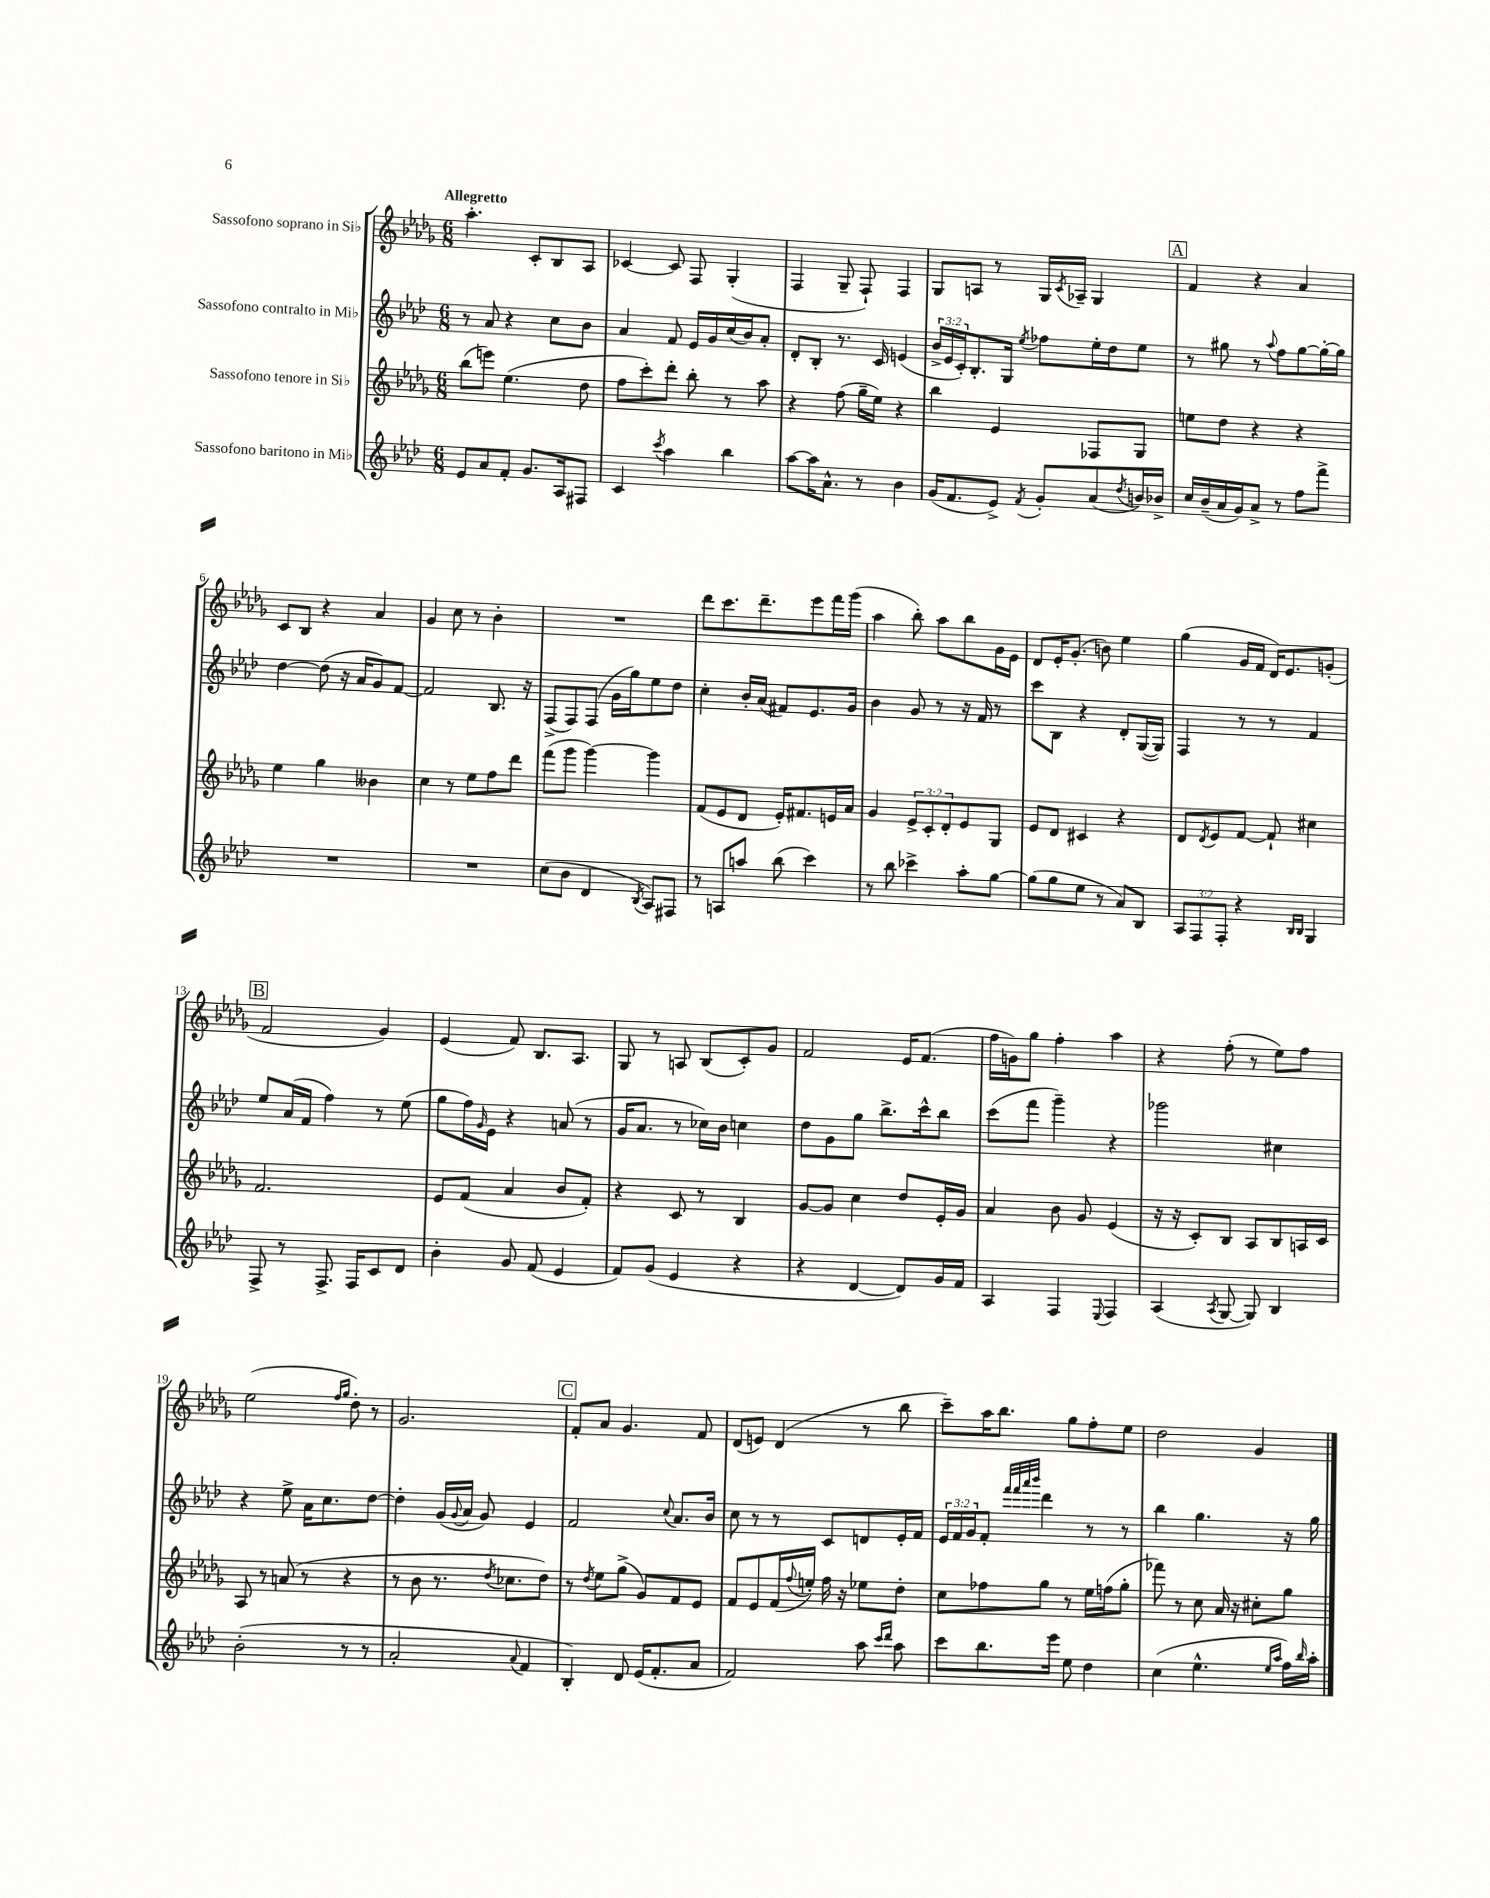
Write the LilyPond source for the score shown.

<<
\new StaffGroup <<
\new Staff = "s0" \with { instrumentName = "Sassofono soprano in Sib" } {
    \clef treble \key des \major \numericTimeSignature \time 6/8 \tempo "Allegretto"
    aes''4.-. c'8-. bes8 aes8 |
    ces'4~ ces'8 f8 ges4-.( |
    f4 ges8-- f8-!) f4 |
    ges8 a8 r8 ges16 \acciaccatura { c'8 } aes16-- ges4 |
    \mark \markup { \box "A" } f'4 r4 aes'4 |
    c'8 bes8 r4 aes'4 |
    ges'4 c''8 r8 bes'4-. |
    R2. |
    des'''8 c'''8. des'''8.-- ees'''8 f'''16 ges'''16( |
    aes''4 bes''8-.) aes''8 bes''8 ges'16 ees'16 |
    des'8 ees'16-. ges'8.-.( b'8) ees''4 |
    ges''4( ges'16 f'16 des'16) ees'8. g'8-.( |
    \mark \markup { \box "B" } f'2 ges'4) |
    ees'4( f'8) bes8. aes8. |
    ges8 r8 a8 bes8( c'8-.) ges'8 |
    f'2 ees'16 f'8.( |
    f''16 g'16) ges''8 f''4-. aes''4 |
    r4 f''8-.( r8 ees''8) f''8 |
    ees''2( \grace { f''16 ges''16 } des''8-.) r8 |
    ges'2. |
    \mark \markup { \box "C" } f'8-. aes'8 ges'4. f'8 |
    des'8( e'8) des'4( r8 bes''8 |
    c'''8--) aes''16 bes''8. ges''8 f''8-. ees''8 |
    des''2 ges'4 \bar "|." |
}
\new Staff = "s1" \with { instrumentName = "Sassofono contralto in Mib" } {
    \clef treble \key aes \major \numericTimeSignature \time 6/8 \override Staff.TupletNumber.text = #tuplet-number::calc-fraction-text
    r8 aes'8 r4 c''8 bes'8 |
    aes'4 f'8 ees'16 g'16 c''16( bes'16) aes'8-. |
    des'8-. bes8-. r8. c'16 e'4( |
    \tuplet 3/2 { bes'16-> ees'16 c'16-.) } bes8.-. g16 \acciaccatura { ees''8 } fes''8 ees''16-. des''16 ees''8 |
    \mark \markup { \box "A" } r8 gis''8 r8 \appoggiatura { aes''8 } f''8 gis''8~ gis''16~-. gis''16 |
    des''4~ des''8( r16 aes'16 g'8) f'8~ |
    f'2 bes8. r16 |
    f8->( f8) f8( g'16 g''16) ees''8 des''8 |
    c''4-. bes'16-. aes'16( fis'8) ees'8. g'16 |
    bes'4 g'8 r8 r16 f'16 r8 |
    c'''8 bes8 r4 des'8-. g16~( g16) |
    f4 r8 r8 f'4 |
    \mark \markup { \box "B" } ees''8 aes'16( f'16 f''4) r8 ees''8( |
    g''8 f''16) \grace { g'16 } ees'16 r4 a'8( r8 |
    g'16 aes'8. r8 ces''16) bes'16 c''4 |
    des''8 g'8 g''8 bes''8.-> c'''16-^ bes''8 |
    c'''8( f'''8 g'''4--) r4 |
    ges'''2 cis''4 |
    r4 ees''8-> aes'16 c''8. des''8~ |
    des''4-. g'16( \appoggiatura { g'8 } aes'16 g'8) ees'4 |
    \mark \markup { \box "C" } f'2 \appoggiatura { c''8 } aes'8. bes'16 |
    c''8 r8 r8 c'8 d'8 ees'16-. f'16 |
    \tuplet 3/2 { ees'16 f'16 g'16 } f'8-. \grace { f'''32 f'''32 aes'''32 bes'''32 } des'''4 r8 r8 |
    bes''4 g''4. r16 g''16 \bar "|." |
}
\new Staff = "s2" \with { instrumentName = "Sassofono tenore in Sib" } {
    \clef treble \key des \major \numericTimeSignature \time 6/8 \override Staff.TupletNumber.text = #tuplet-number::calc-fraction-text
    bes''8( e'''8) ees''4.( des''8 |
    f''8 c'''8-.) des'''8-. bes''8-. r8 aes''8 |
    r4 f''8( ges''16-- ees''16) r4 |
    bes''4 ees'4 fes8 ges8 |
    \mark \markup { \box "A" } e''8 des''8 r4 r4 |
    ees''4 ges''4 beses'4 |
    c''4 r8 ees''8 f''8 des'''8 |
    f'''8( ges'''8 ges'''4~) ges'''4 |
    f'8( ees'8 des'8 ees'16-.) fis'8. e'16 aes'16 |
    ges'4 \tuplet 3/2 { ees'8-> c'8-. des'8-. } ees'8 ges8 |
    ees'8 des'8 cis'4 r4 |
    des'8 \acciaccatura { des'8 } ees'8 f'8~ f'8-! cis''4 |
    \mark \markup { \box "B" } f'2. |
    ees'8 f'8( aes'4 bes'8 f'8-.) |
    r4 c'8 r8 bes4 |
    ges'8~ ges'8 c''4 des''8 ees'16-. ges'16 |
    aes'4 bes'8 ges'8 ees'4( |
    r16 r16 c'8-.) bes8 aes8 bes8 a16 c'16 |
    aes8 r8 a'8( r8 r4 |
    r8 bes'8 r8. \acciaccatura { des''8 } ces''8. des''8) |
    \mark \markup { \box "C" } r8 \acciaccatura { des''8 } ees''8 ges''8->( ges'8) f'8 ees'8 |
    f'8 ees'8 f'16( \appoggiatura { f''8 } e''16-.) f''16 r16 ees''8 des''8-. |
    c''8 fes''8 ges''8 r8 ees''16 f''16( ges''8-. |
    fes'''8) r8 c''8 aes'16 r16 cis''8-. ges''8 \bar "|." |
}
\new Staff = "s3" \with { instrumentName = "Sassofono baritono in Mib" } {
    \clef treble \key aes \major \numericTimeSignature \time 6/8 \override Staff.TupletNumber.text = #tuplet-number::calc-fraction-text
    ees'8 aes'8 f'8-. g'8. aes16 fis8 |
    c'4 \acciaccatura { c'''8 } aes''4 bes''4 |
    aes''8~ aes''16 aes'8.-^ r8 bes'4 |
    g'16( f'8. ees'8->) \acciaccatura { f'8 } g'8-. aes'8( \acciaccatura { des''8 } b'16) bes'16-> |
    \mark \markup { \box "A" } c''16 bes'16--( aes'16 g'16) aes'8-> r8 f''8 f'''8-> |
    R2. |
    R2. |
    c''8( bes'8 des'4 \acciaccatura { bes8 } aes8) fis8 |
    r8 a8 a''8 bes''8( c'''4) |
    r8 bes''8 ces'''4-> aes''8-. g''8~ |
    g''8( g''8 ees''8 r8 aes'8) bes8 |
    \tuplet 3/2 { aes8 f8 f8-. } r4 \grace { bes16 bes16 } g4 |
    \mark \markup { \box "B" } f8-> r8 f8.-> f16 c'8 des'8 |
    bes'4-. g'8 f'8( ees'4 |
    f'8) g'8( ees'4 r4 |
    r4 des'4~ des'8) g'16 f'16 |
    aes4 f4 \appoggiatura { ees8 } f4 |
    aes4( \acciaccatura { aes8 } g8~ g8) bes4 |
    bes'2-.( r8 r8 |
    aes'2-. \appoggiatura { aes'8 } f'4 |
    \mark \markup { \box "C" } bes4-.) des'8 ees'16( f'8.-. aes'8 |
    f'2) aes''8 \grace { c'''16 des'''16 } aes''8 |
    c'''8 bes''8. ees'''16 ees''8 des''4 |
    c''4( ees''4.-^ \grace { ees''16 aes''16 } f''16) \grace { bes''16 } aes''16-. \bar "|." |
}
>>
>>
